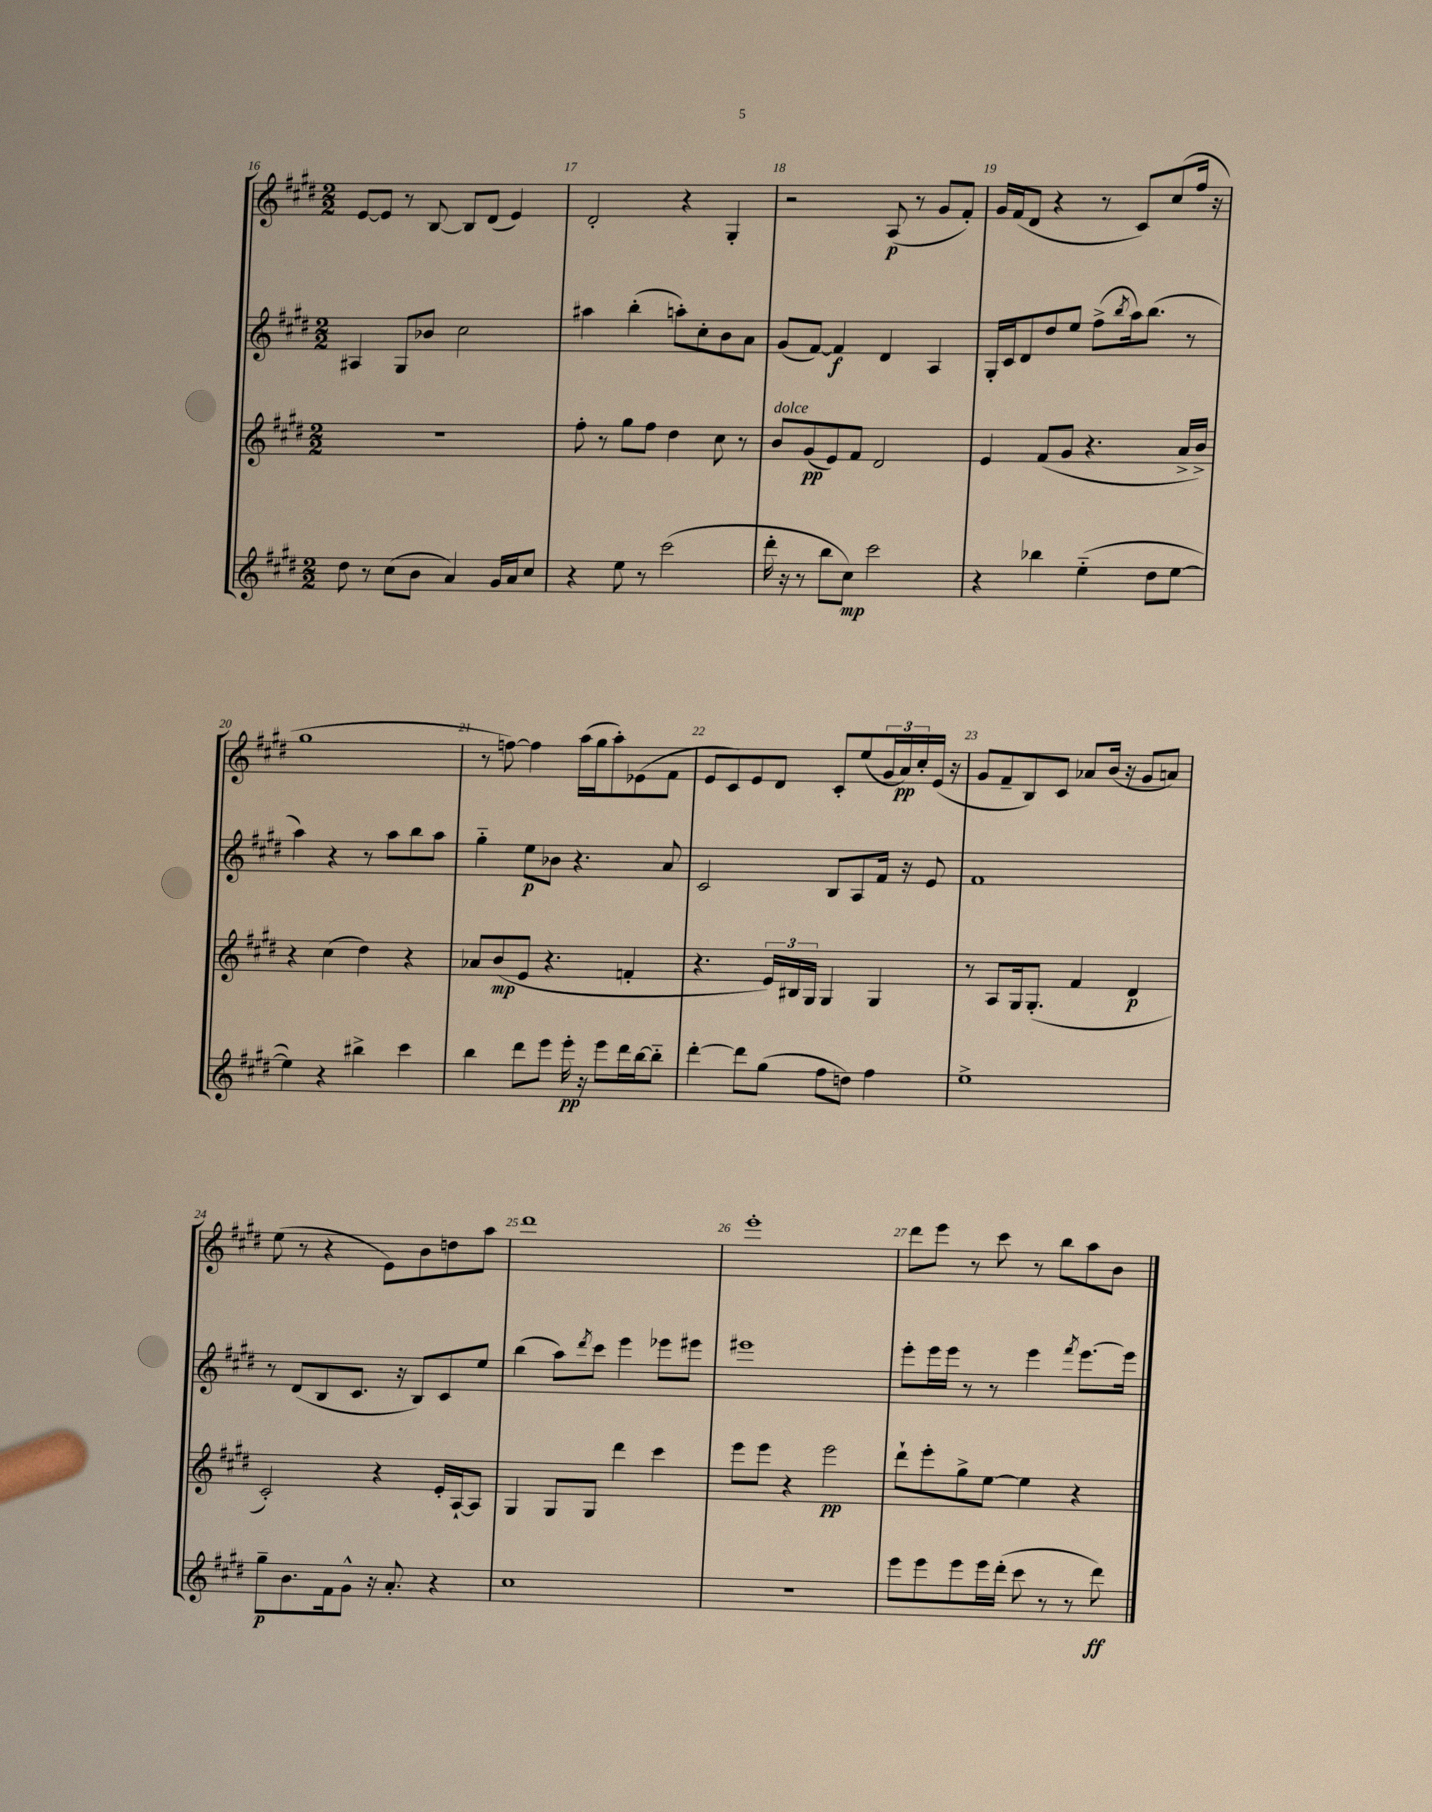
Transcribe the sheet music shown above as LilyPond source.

<<
\new StaffGroup <<
\new Staff = "s0" {
    \clef treble \key e \major \numericTimeSignature \time 2/2
    e'8~ e'8 r8 b8~ b8 dis'8( e'4) |
    dis'2-. r4 gis4-. |
    r2 a8\p( r8 gis'8 fis'8-.) |
    gis'16 fis'16( dis'8 r4 r8 cis'8) cis''8( fis''16 r16 |
    gis''1 |
    r8 f''8~) f''4 a''16( gis''16 a''8-.) ees'8( fis'8 |
    e'8 cis'8) e'8 dis'8 cis'8-. e''8( \tuplet 3/2 { gis'16 a'16\pp) cis''16-. } e'16( r16 |
    gis'8 fis'8-- b8) cis'8 aes'8 b'16( r16 gis'8 a'8) |
    e''8( r8 r4 e'8) b'8 d''8 a''8 |
    dis'''1 |
    e'''1-. |
    dis'''8 e'''8 r8 cis'''8 r8 b''8 a''8 b'8 \bar "|." |
}
\new Staff = "s1" {
    \clef treble \key e \major \numericTimeSignature \time 2/2
    ais4 gis8 bes'8 cis''2 |
    ais''4 b''4-.( a''8-.) cis''8-. b'8 a'8 |
    gis'8( fis'8~) fis'4\f dis'4 a4 |
    gis16-. cis'16 dis'8 dis''8 e''8 fis''8->( \acciaccatura { b''8 } a''16) b''8.( r8 |
    a''4) r4 r8 a''8 b''8 a''8 |
    gis''4-_ e''8\p bes'8 r4. a'8 |
    cis'2 b8 a8 fis'16 r16 e'8 |
    fis'1 |
    r8 dis'8( b8 cis'8. r16 b8) cis'8 e''8 |
    b''4( a''8) \acciaccatura { dis'''8 } cis'''8 e'''4 ees'''8 eis'''8 |
    eis'''1 |
    e'''8-. e'''16 e'''16 r8 r8 e'''4 \acciaccatura { fis'''8 } e'''8.~ e'''16 \bar "|." |
}
\new Staff = "s2" {
    \clef treble \key e \major \numericTimeSignature \time 2/2
    R1 |
    fis''8-. r8 gis''8 fis''8 dis''4 cis''8 r8 |
    b'8^\markup { \italic "dolce" } gis'8\pp( e'8) fis'8 dis'2 |
    e'4 fis'8( gis'8 r4. a'16-> b'16->) |
    r4 cis''4( dis''4) r4 |
    aes'8 b'8\mp( e'8 r4. f'4-. |
    r4. \tuplet 3/2 { e'16) bis16 gis16 } gis4 gis4 |
    r8 a8 gis16 gis8.-.( fis'4 dis'4\p |
    cis'2-.) r4 e'16-. a16~-! a8 |
    gis4 gis8 gis8 dis'''4 cis'''4 |
    e'''8 e'''8 r4 e'''2\pp |
    dis'''8-! e'''8-. gis''8-> e''8~ e''4 r4 \bar "|." |
}
\new Staff = "s3" {
    \clef treble \key e \major \numericTimeSignature \time 2/2
    dis''8 r8 cis''8( b'8 a'4) gis'16 a'16 cis''8 |
    r4 e''8 r8 cis'''2( |
    dis'''16-. r16 r8 b''8 cis''8\mp) cis'''2 |
    r4 bes''4 e''4-_( dis''8 e''8~ |
    e''4) r4 bis''4-> cis'''4 |
    b''4 dis'''8 e'''8 e'''16-.\pp r16 e'''8 dis'''16 b''16~ b''8-_ |
    dis'''4~-. dis'''8 gis''8( fis''8 d''8) fis''4 |
    e''1-> |
    gis''8--\p b'8. fis'16 gis'8-^ r16 a'8.-. r4 |
    cis''1 |
    R1 |
    e'''8 e'''8 e'''8 e'''16 dis'''16-.( cis'''8 r8 r8 dis'''8\ff) \bar "|." |
}
>>
>>
\layout { \context { \Score currentBarNumber = #16 \override BarNumber.break-visibility = ##(#f #t #t) barNumberVisibility = #all-bar-numbers-visible } }
